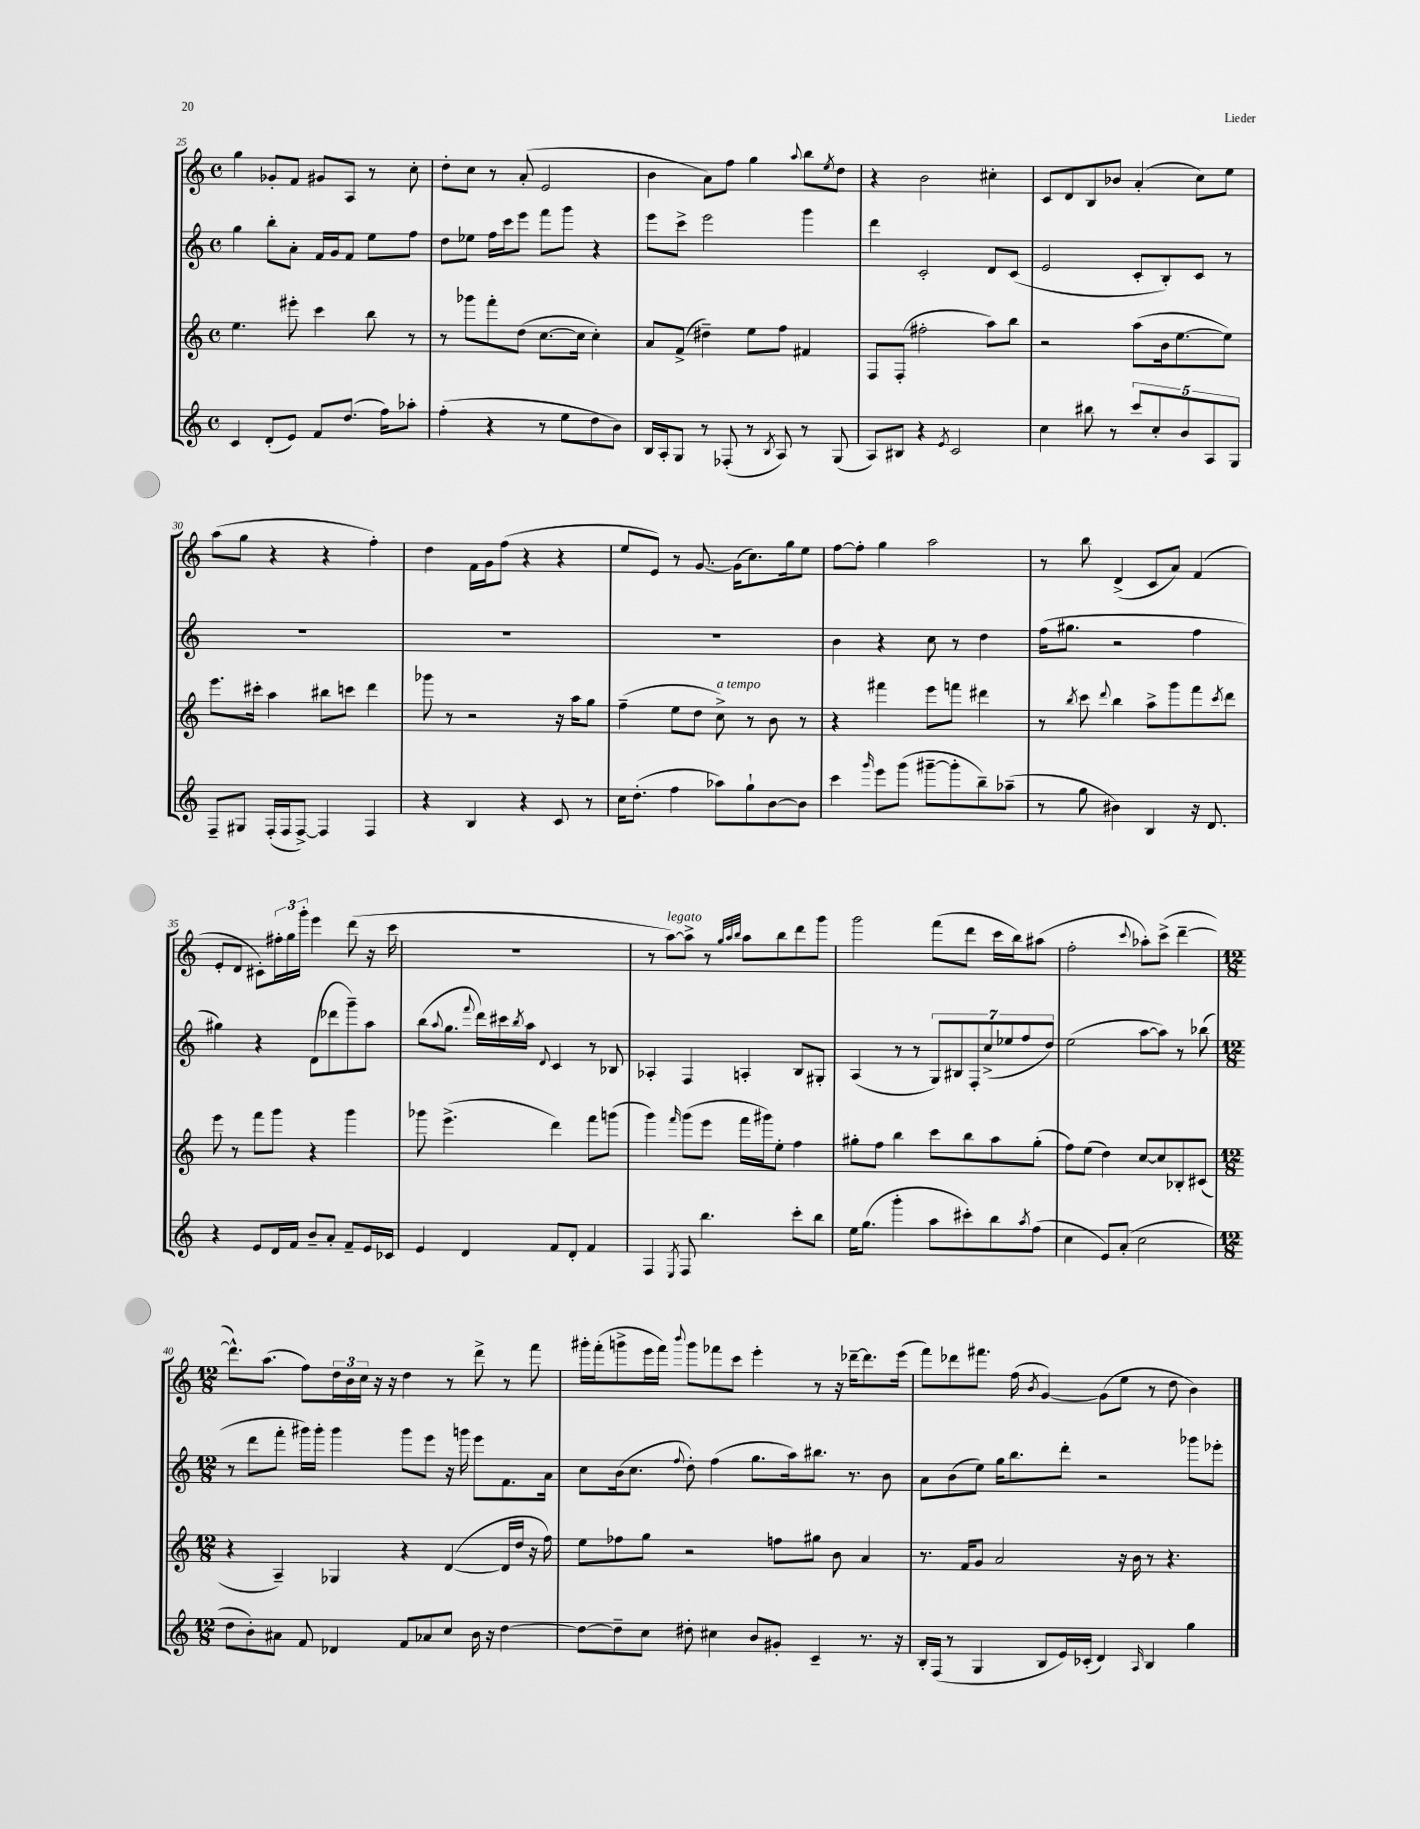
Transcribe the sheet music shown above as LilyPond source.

<<
\new StaffGroup <<
\new Staff = "s0" {
    \clef treble \key c \major \defaultTimeSignature \time 4/4
    g''4 ges'8-. f'8 gis'8 a8 r8 c''8-. |
    d''8-. c''8 r8 a'8-.( e'2 |
    b'4 a'8) f''8 g''4 \appoggiatura { a''8 } b''8 \acciaccatura { e''8 } d''8 |
    r4 b'2 cis''4-. |
    c'8 d'8 b8 bes'8 a'4-.( c''8) e''8 |
    a''8( g''8 r4 r4 f''4-.) |
    d''4 f'16 g'16 f''8( r4 r4 |
    e''8 e'8) r8 g'8.~ g'16( c''8.) g''16 e''8 |
    f''8~ f''8-. g''4 a''2 |
    r8 b''8 d'4->( c'8 a'8) f'4( |
    e'8-. d'8 cis'8-.) \tuplet 3/2 { fis''16-. g''16 g'''16-. } e'''4 d'''8( r16 c'''16 |
    R1 |
    r8 a''8~^\markup { \italic "legato" }) a''8-> r8 \grace { g''32 a''32 b''32 } a''8 b''8 d'''8 g'''8 |
    g'''2 f'''8( d'''8 c'''16 b''16) ais''8( |
    f''2-. \appoggiatura { c'''8 } aes''8-.) c'''8->( d'''4~-- |
    \numericTimeSignature \time 12/8 d'''8.-^) a''8.( f''8) \tuplet 3/2 { d''16 b'16 c''16 } r16 r16 d''4 r8 d'''8-> r8 f'''8 |
    gis'''16-. f'''16-.( g'''8-> e'''16 f'''16) \appoggiatura { b'''8 } g'''8 fes'''8 c'''8 e'''4-. r8 r16 des'''16~-- des'''8. e'''16( |
    f'''8) des'''8 fis'''8. f''16( \acciaccatura { b'8 } g'4~) g'8( e''8 r8 d''8 b'4) \bar "|." |
}
\new Staff = "s1" {
    \clef treble \key c \major \defaultTimeSignature \time 4/4
    g''4 b''8-. a'8-. f'16 g'16 f'8 e''8 f''8 |
    d''8 ees''8 f''16 c'''16 e'''8 f'''8 g'''8 r4 |
    e'''8 c'''8-> e'''2 g'''4 |
    d'''4 c'2-. d'8 c'8( |
    e'2 c'8-. b8-.) c'8 r8 |
    R1 |
    R1 |
    R1 |
    b'4 r4 c''8 r8 d''4 |
    f''16( gis''8. r2 f''4 |
    gis''4) r4 d'8( des'''8 g'''8--) a''8 |
    b''8( \appoggiatura { a''8 } g''8. \appoggiatura { f'''8 } d'''16) cis'''16 \acciaccatura { b''8 } a''16 \appoggiatura { d'8 } c'4 r8 bes8 |
    aes4-. f4 a4-. b8 gis8-. |
    a4( r8 r8 \tuplet 7/4 { g8) bis8 f8-. c''8->( ees''8 f''8 d''8) } |
    e''2( a''8~ a''8) r8 bes''8( |
    \numericTimeSignature \time 12/8 r8 d'''8 f'''8-. gis'''16) gis'''16-. gis'''4 gis'''8 e'''8 r16 g'''16 e'''8 f'8. a'16 |
    c''8 b'16( c''8. \appoggiatura { f''8 } d''8-.) f''4( g''8. a''16) bis''8. r8. b'8 |
    a'8 b'8( e''8) g''16 b''8. d'''8-. r2 ges'''8 ees'''8-. \bar "|." |
}
\new Staff = "s2" {
    \clef treble \key c \major \defaultTimeSignature \time 4/4
    e''4. eis'''8-. c'''4 b''8 r8 |
    r8 ges'''8 f'''8-. d''8( c''8.~ c''16 c''4-.) |
    a'8 f'8->( dis''4--) e''8 f''8 fis'4 |
    f8 f8-.( fis''2-. a''8) b''8 |
    r2 a''8( b'16 e''8.~ e''8) |
    e'''8. cis'''16-. a''4 bis''8 c'''8 d'''4 |
    ges'''8 r8 r2 r16 a''16 g''8 |
    f''4--( e''8 d''8 c''8->^\markup { \italic "a tempo" }) r8 b'8 r8 |
    r4 fis'''4 e'''8 f'''8 dis'''4 |
    r8 \acciaccatura { b''8 } c'''8 \appoggiatura { d'''8 } b''4 a''8-> g'''8 f'''8 \acciaccatura { c'''8 } d'''8 |
    e'''8 r8 f'''8 g'''8 r4 g'''4 |
    ges'''8 e'''4.->( d'''4) f'''8 g'''8( |
    g'''4) \grace { f'''16 } g'''8( e'''8 f'''16 gis'''16) e''8-. f''4 |
    gis''8-. f''8 b''4 c'''8 b''8 a''8 gis''8-.( |
    f''8) e''8( d''4) c''8~ c''8 bes8-. cis'8( |
    \numericTimeSignature \time 12/8 r4 a4--) ges4 r4 d'4~( d'16 d''16 r16 f''16) |
    e''8 fes''8 g''8 r2 f''8 gis''8 b'8 a'4 |
    r8. f'16 g'8 a'2 r16 b'16 r8 r4. \bar "|." |
}
\new Staff = "s3" {
    \clef treble \key c \major \defaultTimeSignature \time 4/4
    c'4 d'8-.( e'8) f'8 d''8.( f''16) aes''8-. |
    f''4-.( r4 r8 e''8 d''8 b'8) |
    b16 a16-. g8 r8 fes8-.( r8 \acciaccatura { b8 } a8) r8 g8( |
    a8) bis8 r4 \acciaccatura { e'8 } c'2 |
    c''4 bis''8 r8 \tuplet 5/4 { c'''8 c''8-. b'8 a8 g8 } |
    f8-- gis8 f16-.( f16 f8~->) f4 f4 |
    r4 b4 r4 c'8 r8 |
    c''16 d''8.-.( f''4 aes''8) g''8-! b'8~ b'8 |
    c'''4 \grace { g'''16 } e'''8 g'''8( gis'''8~-- gis'''8-. b''8--) aes''8--( |
    r8 g''8 bis'4) b4 r16 d'8. |
    r4 e'8 d'16 f'16 b'8-- a'8-. f'8-- e'16 ces'16 |
    e'4 d'4 f'8 d'8-. f'4 |
    f4 \acciaccatura { e8 } f8 b''4. c'''8-. b''8 |
    e''16 g''8.( g'''4-. a''8 cis'''8-.) b''8 \acciaccatura { a''8 } f''8( |
    c''4 e'8) a'8-.( c''2 |
    \numericTimeSignature \time 12/8 d''8 b'8-.) ais'8 f'8 des'4 f'8 aes'8 c''8 b'16 r16 d''4~ |
    d''8~ d''8-- c''8 dis''8-. cis''4 b'8 gis'8-. c'4-- r8. r16 |
    b16-. f16( r8 g4 b8 e'16) ces'16-.( d'4) \grace { a16 } b4 g''4 \bar "|." |
}
>>
>>
\layout { \context { \Score currentBarNumber = #25 } }
